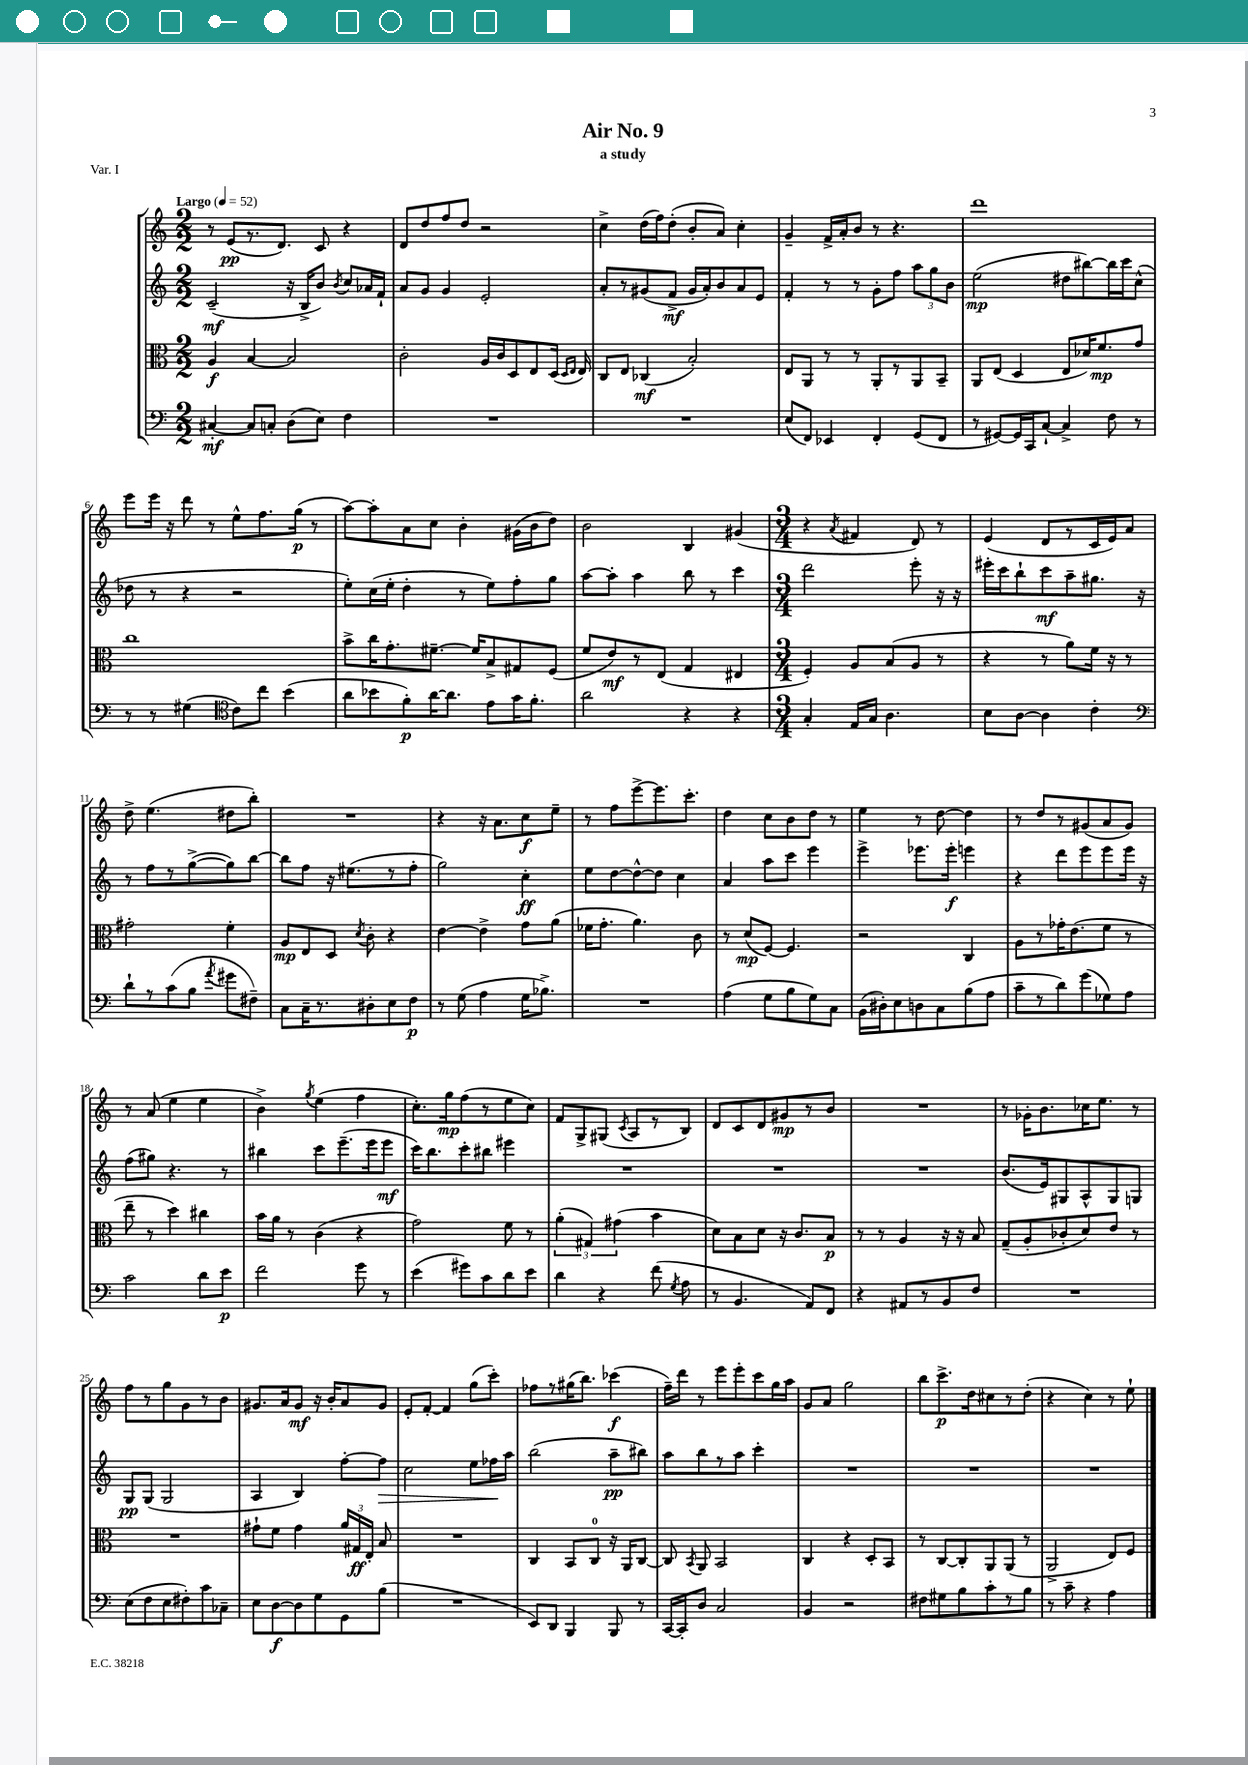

**kern	**dynam	**kern	**dynam	**kern	**dynam	**kern	**dynam
*part4	*part4	*part3	*part3	*part2	*part2	*part1	*part1
*staff4	*staff4	*staff3	*staff3	*staff2	*staff2	*staff1	*staff1
*clefF4	*	*clefC3	*	*clefG2	*	*clefG2	*
*k[]	*	*k[]	*	*k[]	*	*k[]	*
*M2/2	*	*M2/2	*	*M2/2	*	*M2/2	*
*MM52	*	*MM52	*	*MM52	*	*MM52	*
=1	=1	=1	=1	=1	=1	=1	=1
!	!	!	!	!	!	!LO:TX:a:B:t=Largo	!
[4C#X'/	mf	4A/	f	(2c~/	mf	8r	.
.	.	.	.	.	.	(8e/L	pp
8C#/L]	.	[4B/	.	.	.	8.r	.
8Cn'/J	.	.	.	.	.	.	.
.	.	.	.	.	.	8.d/J)	.
(8D\L	.	2B/]	.	16r	.	.	.
.	.	.	.	16B^/KL	.	.	.
8E\J)	.	.	.	8b/J)	.	8c/	.
.	.	.	.	8qb/	.	.	.
4F\	.	.	.	8cc/L	.	4r	.
.	.	.	.	16a-X/L	.	.	.
.	.	.	.	16f`/JJ	.	.	.
=2	=2	=2	=2	=2	=2	=2	=2
1r	.	2c'\	.	8a/L	.	8d/L	.
.	.	.	.	8g/J	.	8dd/	.
.	.	.	.	4g/	.	8ff/	.
.	.	.	.	.	.	8dd/J	.
.	.	16A/LL	.	2e'/	.	2r	.
.	.	16c/J	.	.	.	.	.
.	.	8D/	.	.	.	.	.
.	.	8E/	.	.	.	.	.
.	.	(16D/Jk	.	.	.	.	.
.	.	16qqD/LL	.	.	.	.	.
.	.	16qqE/JJ	.	.	.	.	.
.	.	16E/)	.	.	.	.	.
=3	=3	=3	=3	=3	=3	=3	=3
1r	.	8C/L	.	8a'/L	.	4cc^\	.
.	.	8E/J	.	8r	.	.	.
.	.	(4C-X/	mf	(8g#X/	.	(16dd\LL	.
.	.	.	.	.	.	16ff\J)	.
.	.	.	.	8f^/J	mf	(8dd'\J	.
.	.	2B'/)	.	16g#/LL	.	8b'/L	.
.	.	.	.	16a'/J)	.	.	.
.	.	.	.	8b/	.	8a/J)	.
.	.	.	.	8a/	.	4cc'\	.
.	.	.	.	8e/J	.	.	.
=4	=4	=4	=4	=4	=4	=4	=4
(8E/L	.	8E/L	.	4f'/	.	4g~/	.
8FF/J)	.	8AA/J	.	.	.	.	.
4EE-X/	.	8r	.	8r	.	16f^/LL	.
.	.	.	.	.	.	16a'/J	.
.	.	8r	.	8r	.	8b/J	.
4FF'/	.	8AA'/L	.	8g'\L	.	8r	.
.	.	8r	.	8ff\J	.	4.r	.
(8GG/L	.	8AA/	.	12aa\L	.	.	.
.	.	.	.	12gg\	.	.	.
8FF/J	.	8BB~/J	.	.	.	.	.
.	.	.	.	12b\J	.	.	.
=5	=5	=5	=5	=5	=5	=5	=5
8r	.	8AA/L	.	(2ee\	mp	1ddd	.
[8GG#X/L)	.	(8E/J	.	.	.	.	.
16GG#/L]	.	4D/	.	.	.	.	.
16CC/J	.	.	.	.	.	.	.
[8C`/J	.	.	.	.	.	.	.
4C^/]	.	8E/L	.	8dd#X\L	.	.	.
.	.	16d-X/K)	.	[8bb#X\)	.	.	.
.	.	8.f/	mp	.	.	.	.
8F\	.	.	.	16bb#\L]	.	.	.
.	.	.	.	16ccc\J	.	.	.
8r	.	8g/J	.	(8cc^^\J	.	.	.
!!LO:LB:g=z
=6	=6	=6	=6	=6	=6	=6	=6
8r	.	1cc	.	8dd-X\	.	8eee\L	.
8r	.	.	.	8r	.	16eee\Jk	.
.	.	.	.	.	.	16r	.
(4G#X\	.	.	.	4r	.	8ddd\	.
.	.	.	.	.	.	8r	.
*clefC4	*	*	*	*	*	*	*
8c\L)	.	.	.	2r	.	8ee^^\L	.
8cc\J	.	.	.	.	.	8.ff\	.
(4b\	.	.	.	.	.	.	.
.	.	.	.	.	.	(16gg\Jk	p
.	.	.	.	.	.	8r	.
=7	=7	=7	=7	=7	=7	=7	=7
8a\L	.	8b^\L	.	8ee'\L)	.	[8aa\L)	.
8b-X\	.	16cc\K	.	(16cc\L	.	8aa'\]	.
.	.	8.g'\	.	16ee'\JJ	.	.	.
8f'\)	p	.	.	4dd'\	.	8a\	.
[16a\K	.	[8.f#X~\J	.	.	.	8cc\J	.
8.a\J]	.	.	.	.	.	.	.
.	.	.	.	8r	.	4b'\	.
.	.	16f#/KL]	.	.	.	.	.
8e\L	.	8B^/	.	8ee\L)	.	.	.
16g\K	.	8G#X/	.	8ff'\	.	(16g#X\LL	.
8.f'\J	.	.	.	.	.	16b\J	.
.	.	(8F/J	.	8gg\J	.	8dd\J)	.
=8	=8	=8	=8	=8	=8	=8	=8
2a\	.	8f/L	.	[8aa\L	.	2b\	.
.	.	8e/)	mf	8aa'\J]	.	.	.
.	.	8r	.	4aa\	.	.	.
.	.	(8E/J	.	.	.	.	.
4r	.	4G/	.	8bb\	.	4B/	.
.	.	.	.	8r	.	.	.
4r	.	4E#X/	.	4ccc\	.	(4g#X/	.
=9	=9	=9	=9	=9	=9	=9	=9
*M3/4	*	*M3/4	*	*M3/4	*	*M3/4	*
4G'/	.	4F'/)	.	2ddd\	.	4r	.
.	.	.	.	.	.	8qa/	.
16E/LL	.	8A/L	.	.	.	4f#X/	.
16G/JJ	.	.	.	.	.	.	.
4.A\	.	(8B/	.	.	.	.	.
.	.	8A/J	.	8eee'\	.	8d/)	.
.	.	8r	.	16r	.	8r	.
.	.	.	.	16r	.	.	.
=10	=10	=10	=10	=10	=10	=10	=10
8B\L	.	4r	.	16eee#X'\LL	.	(4e/	.
.	.	.	.	16ccc\J	.	.	.
[8A\J	.	.	.	8bb`\	.	.	.
4A\]	.	8r	.	8ccc\	mf	8d/L	.
.	.	8a\L)	.	8aa~\	.	8r	.
4c'\	.	16f\Jk	.	8.gg#X\J	.	16c/L	.
.	.	16r	.	.	.	16e/J)	.
.	.	8r	.	.	.	8a/J	.
.	.	.	.	16r	.	.	.
!!LO:LB:g=z
=11	=11	=11	=11	=11	=11	=11	=11
*clefF4	*	*	*	*	*	*	*
8d`\L	.	2g#X'\	.	8r	.	8dd^\	.
8r	.	.	.	8ff\L	.	(4.ee\	.
(8c\	.	.	.	8r	.	.	.
8B\J	.	.	.	([8gg^\	.	.	.
8qa/	.	.	.	.	.	.	.
8g#X\L	.	4f'\	.	8gg\])	.	8dd#X\L	.
8F#X~\J)	.	.	.	[8bb\J	.	8bb'\J)	.
=12	=12	=12	=12	=12	=12	=12	=12
8C\L	.	8A/L	mp	8bb\L]	.	2.r	.
16C~\K	.	8E/	.	8ff\J	.	.	.
8.r	.	.	.	.	.	.	.
.	.	8D/J	.	16r	.	.	.
.	.	.	.	(8.ee#X\L	.	.	.
.	.	8qd/	.	.	.	.	.
8D#X'\	.	8c'\	.	.	.	.	.
8E\	.	4r	.	8r	.	.	.
8F\J	p	.	.	8ff'\J	.	.	.
=13	=13	=13	=13	=13	=13	=13	=13
8r	.	[4e\	.	2gg\)	.	4r	.
(8G\	.	.	.	.	.	.	.
4A\	.	4e^\]	.	.	.	16r	.
.	.	.	.	.	.	8.a\L	.
16G\KL	.	8g\L	.	4cc'\	ff	8cc\	f
8.B-X^\J)	.	.	.	.	.	.	.
.	.	(8a\J	.	.	.	8ee~\J	.
=14	=14	=14	=14	=14	=14	=14	=14
2.r	.	16f-X\KL	.	8ee\L	.	8r	.
.	.	8.g'\J	.	.	.	.	.
.	.	.	.	[8dd\	.	8ff\L	.
.	.	4.a\)	.	8dd^^\_	.	[8eee^\	.
.	.	.	.	8dd\J]	.	8.eee\]	.
.	.	.	.	4cc\	.	.	.
.	.	.	.	.	.	8.ccc'\J	.
.	.	8c\	.	.	.	.	.
=15	=15	=15	=15	=15	=15	=15	=15
(4A\	.	8r	.	4a/	.	4dd\	.
.	.	(8d/L	mp	.	.	.	.
8G\L	.	[8F/J)	.	8aa\L	.	8cc\L	.
8B\	.	4.F/]	.	8ccc\J	.	8b\	.
8G\)	.	.	.	4eee\	.	8dd\J	.
8C\J	.	.	.	.	.	8r	.
=16	=16	=16	=16	=16	=16	=16	=16
(16BB\LL	.	2r	.	4eee^\	.	4ee\	.
16D#X'\J)	.	.	.	.	.	.	.
8E\	.	.	.	.	.	.	.
8Dn\	.	.	.	8.eee-X\L	.	8r	.
8C\	.	.	.	.	.	[8dd\	.
.	.	.	.	16eee-'\Jk	f	.	.
(8B\	.	4C/	.	4eeen\	.	4dd\]	.
8A\J	.	.	.	.	.	.	.
=17	=17	=17	=17	=17	=17	=17	=17
8c~\L	.	8A\L	.	4r	.	8r	.
8r	.	8r	.	.	.	8dd/L	.
8d\)	.	16g-X'\K	.	8ddd\L	.	8r	.
.	.	(8.e\	.	.	.	.	.
(8g\	.	.	.	8eee\	.	(8g#X/	.
8G-X\)	.	8f\J	.	8eee\	.	8a/	.
8A\J	.	8r	.	16eee\Jk	.	8g#/J)	.
.	.	.	.	16r	.	.	.
!!LO:LB:g=z
=18	=18	=18	=18	=18	=18	=18	=18
2c\	.	8ee~\	.	(8ff\L	.	8r	.
.	.	8r	.	8gg#X\J)	.	(8a/	.
.	.	4dd\)	.	4.r	.	4ee\	.
8d\L	.	4cc#X\	.	.	.	4ee\	.
8e\J	p	.	.	8r	.	.	.
=19	=19	=19	=19	=19	=19	=19	=19
2f\	.	16b\LL	.	4bb#X\	.	4b^\)	.
.	.	16a\JJ	.	.	.	.	.
.	.	8r	.	.	.	.	.
.	.	.	.	.	.	8qgg/	.
.	.	(4c\	.	8ccc\L	.	(4ee\	.
.	.	.	.	(8.eee~\	.	.	.
8g\	.	4r	.	.	.	4ff\	.
.	.	.	.	16eee\k	.	.	.
8r	.	.	.	8eee\J	mf	.	.
=20	=20	=20	=20	=20	=20	=20	=20
(4e\	.	2g\)	.	16ccc\KL)	.	8.cc'\L)	.
.	.	.	.	8.bb\	.	.	.
.	.	.	.	.	.	16gg\k	mp
8g#X\L)	.	.	.	8ccc'\	.	(8ff\	.
8c\	.	.	.	8bb#X\J	.	8r	.
8d\	.	8f\	.	4eee#X\	.	8ee\	.
8e\J	.	8r	.	.	.	8cc\J)	.
=21	=21	=21	=21	=21	=21	=21	=21
4d\	.	(6a'\	.	2.r	.	8f/L	.
.	.	.	.	.	.	8G^/	.
.	.	6G#X/)	.	.	.	.	.
4r	.	.	.	.	.	(8G#X/J	.
.	.	(6g#X\	.	.	.	.	.
.	.	.	.	.	.	8qc/	.
.	.	.	.	.	.	8A/L	.
(8f\	.	4b\	.	.	.	8r	.
8qG/	.	.	.	.	.	.	.
8A\	.	.	.	.	.	8B/J)	.
=22	=22	=22	=22	=22	=22	=22	=22
8r	.	8d\L)	.	2.r	.	8d/L	.
4.BB/	.	8B\	.	.	.	8c/	.
.	.	8d\J	.	.	.	8d/	.
.	.	16r	.	.	.	8g#X/	mp
.	.	8.c/L	.	.	.	.	.
8AA/L)	.	.	.	.	.	8r	.
8FF/J	.	8B/J	p	.	.	8b/J	.
=23	=23	=23	=23	=23	=23	=23	=23
4r	.	8r	.	2.r	.	2.r	.
.	.	8r	.	.	.	.	.
8AA#X/L	.	4A/	.	.	.	.	.
8r	.	.	.	.	.	.	.
8BB/	.	16r	.	.	.	.	.
.	.	16r	.	.	.	.	.
8F/J	.	8B/	.	.	.	.	.
=24	=24	=24	=24	=24	=24	=24	=24
2.r	.	(8G~/L	.	(8.b/L	.	8r	.
.	.	8A'/	.	.	.	16g-X'\KL	.
.	.	.	.	16e/k)	.	8.b\	.
.	.	8c-X'/	.	8G#X/	.	.	.
.	.	8d/)	.	8A^^/	.	16cc-X\K	.
.	.	.	.	.	.	8.ee\J	.
.	.	8e/J	.	8G#/	.	.	.
.	.	8r	.	8Gn/J	.	8r	.
!!LO:LB:g=z
=25	=25	=25	=25	=25	=25	=25	=25
(8E\L	.	2.r	.	8G/L	pp	8ff\L	.
8F\	.	.	.	(8G/J	.	8r	.
8E\	.	.	.	2G/	.	8gg\	.
8F#X'\)	.	.	.	.	.	8g\	.
8c\	.	.	.	.	.	8r	.
8C-X~\J	.	.	.	.	.	8b\J	.
=26	=26	=26	=26	=26	=26	=26	=26
8E\L	.	8g#X`\L	.	4A/	.	8.g#X/L	.
[8D\	f	8f\J	.	.	.	.	.
.	.	.	.	.	.	16a/k	.
8D\]	.	4g#\	.	4B/)	.	8g#/J	mf
8G\	.	.	.	.	.	16r	.
.	.	.	.	.	.	16b'/KL	.
8GG\	.	24a/LL	.	[8ff'\L	.	8a/	.
.	.	24G#X/	ff	.	.	.	.
.	.	24E'/JJ	.	.	.	.	.
!	!	!	!	!	!LO:HP:b	!	!
(8B\J	.	8B/	.	8ff\J]	>	8g#/J	.
=27	=27	=27	=27	=27	=27	=27	=27
2.r	.	2.r	.	2cc\	.	8e'/L	.
.	.	.	.	.	.	[8f'/J	.
.	.	.	.	.	.	4f/]	.
.	.	.	.	8ee\L	.	(8gg\L	.
.	.	.	.	16ff-X\L	.	8ccc'\J)	.
.	.	.	.	16aa\JJ	]	.	.
=28	=28	=28	=28	=28	=28	=28	=28
8EE/L)	.	4C/	.	(2bb\	.	8ff-X\L	.
8DD/J	.	.	.	.	.	8r	.
4BBB/	.	8BB/L	.	.	.	(16gg#X\K	.
.	.	.	.	.	.	8.bb\J)	.
.	.	8C/J	.	.	.	.	.
8BBB/	.	16r	.	8aa~\L	pp	(4ccc-X\	f
.	.	16AA/KL	.	.	.	.	.
8r	.	[8C/J	.	8bb#X\J)	.	.	.
=29	=29	=29	=29	=29	=29	=29	=29
[16CC/LL	.	8C/]	.	8aa\L	.	16ff~\LL)	.
16CC'/J]	.	.	.	.	.	16ddd\JJ	.
.	.	8qBB/	.	.	.	.	.
8D/J	.	8AA/	.	8bb\	.	8r	.
2C/	.	2BB/	.	8r	.	8eee\L	.
.	.	.	.	8aa\J	.	8eee'\	.
.	.	.	.	4ccc'\	.	8ccc\	.
.	.	.	.	.	.	16gg\L	.
.	.	.	.	.	.	16aa\JJ	.
=30	=30	=30	=30	=30	=30	=30	=30
4BB/	.	4C/	.	2.r	.	8g/L	.
.	.	.	.	.	.	8a/J	.
2r	.	4r	.	.	.	2gg\	.
.	.	8D'/L	.	.	.	.	.
.	.	8BB/J	.	.	.	.	.
=31	=31	=31	=31	=31	=31	=31	=31
8F#X\L	.	8r	.	2.r	.	8bb\L	.
8G#X\	.	[8C/L	.	.	.	8.ccc^\	p
8B\	.	8C'/]	.	.	.	.	.
.	.	.	.	.	.	16dd\k	.
8c'\	.	8AA/	.	.	.	8cc#X\	.
8r	.	(8AA/J	.	.	.	8r	.
8B\J	.	8r	.	.	.	(8dd'\J	.
=32	=32	=32	=32	=32	=32	=32	=32
8r	.	2AA^/	.	2.r	.	4r	.
8c~\	.	.	.	.	.	.	.
4r	.	.	.	.	.	4cc\)	.
4A\	.	8E/L)	.	.	.	8r	.
.	.	8F/J	.	.	.	8ee`\	.
==	==	==	==	==	==	==	==
*-	*-	*-	*-	*-	*-	*-	*-
